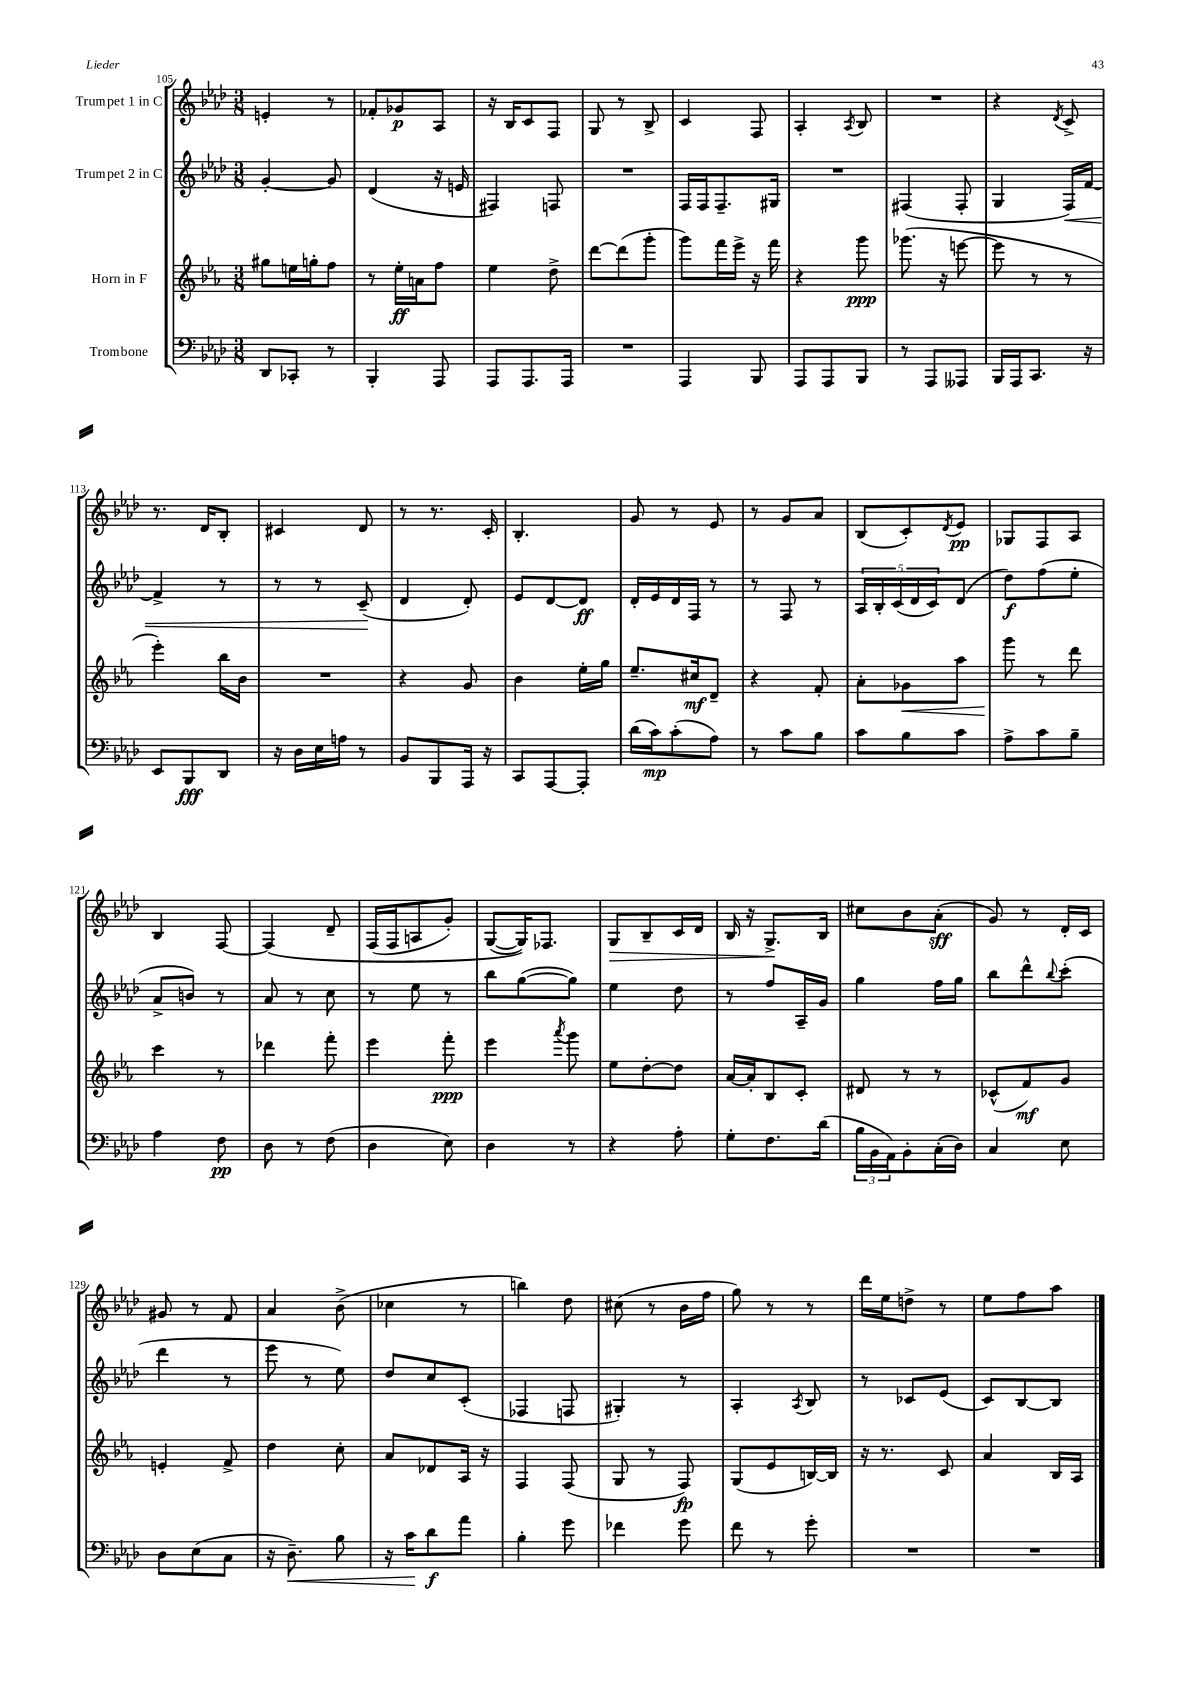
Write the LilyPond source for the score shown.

<<
\new StaffGroup <<
\new Staff = "s0" \with { instrumentName = "Trumpet 1 in C" } {
    \clef treble \key aes \major \numericTimeSignature \time 3/8
    e'4-. r8 |
    fes'8-. ges'8\p aes8 |
    r16 bes16 c'8 f8 |
    g8 r8 bes8-> |
    c'4 f8 |
    aes4-. \acciaccatura { aes8 } bes8 |
    R4. |
    r4 \acciaccatura { des'8 } c'8-> |
    r8. des'16 bes8-. |
    cis'4 des'8 |
    r8 r8. c'16-. |
    bes4.-. |
    g'8 r8 ees'8 |
    r8 g'8 aes'8 |
    bes8( c'8-.) \acciaccatura { des'8 } ees'8\pp |
    ges8 f8 aes8 |
    bes4 f8~ |
    f4\( des'8-- |
    f16( f16 a8 g'8-.) |
    g8~( g16)\) fes8. |
    g8\> bes8-- c'16 des'16 |
    bes16 r16 g8.->\! bes16 |
    cis''8 bes'8 aes'8-.\sff( |
    g'8) r8 des'16-. c'16 |
    gis'8 r8 f'8 |
    aes'4 bes'8->( |
    ces''4 r8 |
    b''4) des''8 |
    cis''8( r8 bes'16 f''16 |
    g''8) r8 r8 |
    des'''16 ees''16 d''8-> r8 |
    ees''8 f''8 aes''8 \bar "|." |
}
\new Staff = "s1" \with { instrumentName = "Trumpet 2 in C" } {
    \clef treble \key aes \major \numericTimeSignature \time 3/8
    g'4~-. g'8 |
    des'4( r16 e'16 |
    fis4) f8 |
    R4. |
    f16 f16 f8.-- gis16 |
    R4. |
    fis4( fis8-. |
    g4 f16\<) f'16~ |
    f'4-> r8 |
    r8 r8 c'8--\!( |
    des'4 des'8-.) |
    ees'8 des'8~ des'8\ff |
    des'16-. ees'16 des'16 f16 r8 |
    r8 f8 r8 |
    \tuplet 5/4 { aes16 bes16-. c'16( des'16 c'16) } des'8( |
    des''8\f) f''8( ees''8-. |
    aes'8-> b'8) r8 |
    aes'8 r8 c''8 |
    r8 ees''8 r8 |
    bes''8 g''8~( g''8) |
    ees''4 des''8 |
    r8 f''8 aes16-- g'16 |
    g''4 f''16 g''16 |
    bes''8 des'''8-^ \appoggiatura { bes''8 } c'''8-.( |
    des'''4 r8 |
    ees'''8 r8 ees''8) |
    des''8 c''8 c'8-.( |
    fes4 f8 |
    gis4-.) r8 |
    aes4-. \acciaccatura { aes8 } bes8 |
    r8 ces'8 ees'8( |
    c'8) bes8~ bes8 \bar "|." |
}
\new Staff = "s2" \with { instrumentName = "Horn in F" } {
    \clef treble \key ees \major \numericTimeSignature \time 3/8
    gis''8 e''16 g''16-. f''8 |
    r8 ees''16-.\ff a'16 f''8 |
    ees''4 d''8-> |
    d'''8~ d'''8( g'''8-. |
    g'''8) f'''16 ees'''16-> r16 f'''16 |
    r4 g'''8\ppp |
    ges'''8.( r16 e'''8~ |
    e'''8 r8 r8 |
    ees'''4-.) bes''16 bes'16 |
    R4. |
    r4 g'8 |
    bes'4 ees''16-. g''16 |
    ees''8.-- cis''16\mf d'8-- |
    r4 f'8-. |
    aes'8-. ges'8\< aes''8 |
    g'''8\! r8 d'''8 |
    c'''4 r8 |
    des'''4 f'''8-. |
    ees'''4 f'''8-.\ppp |
    ees'''4 \acciaccatura { aes'''8 } g'''8 |
    ees''8 d''8~-. d''8 |
    aes'16~ aes'16-. bes8 c'8-. |
    dis'8 r8 r8 |
    ces'8-^( f'8\mf) g'8 |
    e'4-. f'8-> |
    d''4 c''8-. |
    aes'8 des'8 aes16 r16 |
    f4 f8( |
    g8 r8 f8\fp) |
    g8( ees'8 b16~) b16 |
    r16 r8. c'8 |
    aes'4 bes16 aes16 \bar "|." |
}
\new Staff = "s3" \with { instrumentName = "Trombone" } {
    \clef bass \key aes \major \numericTimeSignature \time 3/8
    des,8 ces,8-. r8 |
    bes,,4-. aes,,8 |
    aes,,8 aes,,8. aes,,16 |
    R4. |
    aes,,4 bes,,8 |
    aes,,8 aes,,8 bes,,8 |
    r8 aes,,8 aeses,,8 |
    bes,,16 aes,,16 c,8. r16 |
    ees,8 bes,,8\fff des,8 |
    r16 des16 ees16 a16 r8 |
    bes,8 bes,,8 aes,,16 r16 |
    c,8 aes,,8~ aes,,8-. |
    des'16( c'16\mp) c'8-.( aes8) |
    r8 c'8 bes8 |
    c'8 bes8 c'8 |
    aes8-> c'8 bes8-- |
    aes4 f8\pp |
    des8 r8 f8( |
    des4 ees8) |
    des4 r8 |
    r4 aes8-. |
    g8-. f8. des'16( |
    \tuplet 3/2 { bes16 bes,16 aes,16) } bes,8-. c16-.( des16) |
    c4 ees8 |
    des8 ees8( c8 |
    r16 des8.--\<) bes8 |
    r16 c'16\! des'8\f aes'8 |
    bes4-. g'8 |
    fes'4 g'8 |
    f'8 r8 g'8-. |
    R4. |
    R4. \bar "|." |
}
>>
>>
\layout { \context { \Score currentBarNumber = #105 } }
